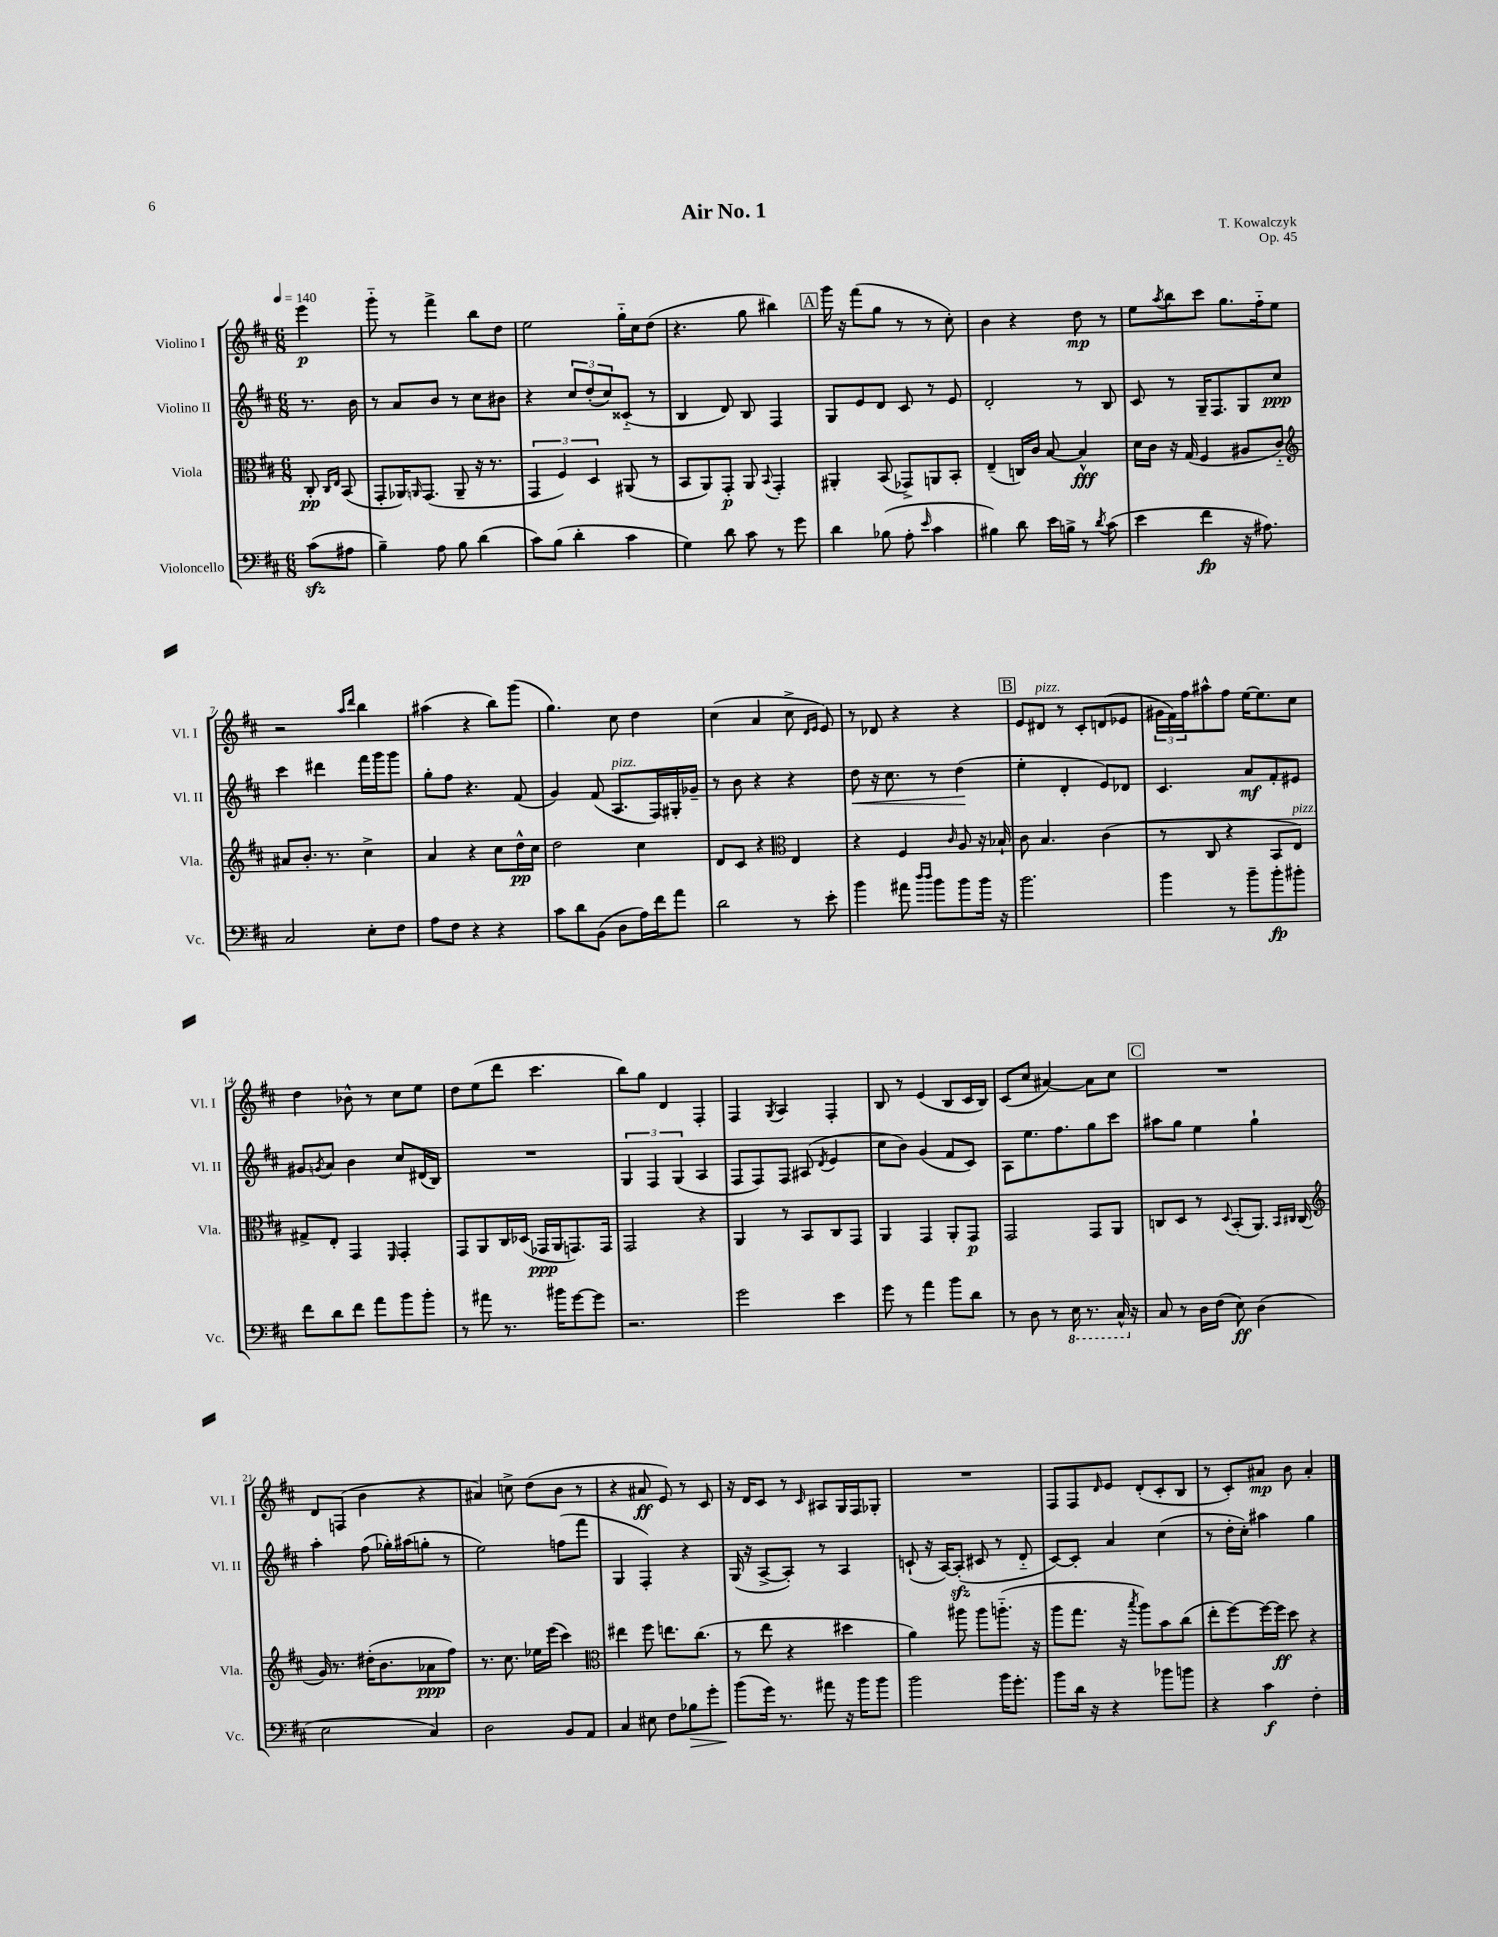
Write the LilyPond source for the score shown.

\header { title = "Air No. 1" composer = "T. Kowalczyk" opus = "Op. 45" }
<<
\new StaffGroup <<
\new Staff = "s0" \with { instrumentName = "Violino I" shortInstrumentName = "Vl. I" } {
    \clef treble \key d \major \numericTimeSignature \time 6/8 \partial 4 \tempo 4 = 140
    e'''4\p |
    g'''8-_ r8 fis'''4-> b''8 d''8 |
    e''2 g''16-_ cis''16 d''8( |
    r4. g''8 bis''4) |
    \mark \markup { \box "A" } g'''16 r16 fis'''8( g''8 r8 r8 cis''8-.) |
    b'4 r4 d''8\mp r8 |
    e''8 \acciaccatura { a''8 } b''8 cis'''8 g''8. fis''16-_ e''8 |
    r2 \grace { a''16 d'''16 } b''4 |
    ais''4( r4 b''8) g'''8( |
    g''4.) cis''8 d''4 |
    cis''4( a'4 cis''8-> \grace { d'16 e'16 } e'8) |
    r8 des'8 r4 r4 |
    \mark \markup { \box "B" } e'8 dis'8^\markup { \italic "pizz." } r8 cis'8-. d'8( ees'8 |
    \tuplet 3/2 { gis'16 fis'16) fis''16 } ais''8-^ fis''8 e''16~ e''8. cis''8 |
    d''4 bes'8-^ r8 cis''8 e''8 |
    d''8 e''8( d'''8 cis'''4. |
    b''8) g''8 d'4 fis4-. |
    fis4 \acciaccatura { g8 } a4 fis4-. |
    b8 r8 e'4( b8 cis'16 b16) |
    cis'8( cis''8 ais'4~) ais'8 cis''8 |
    \mark \markup { \box "C" } R2. |
    d'8 f8( b'4 r4 |
    ais'4) c''8-> d''8( b'8 r8 |
    r4 ais'8\ff e'8) r8 cis'8 |
    r16 d'16 cis'8 r8 \grace { cis'16 } ais8 g16 fis16 ges8-. |
    R2. |
    fis8 fis8 \grace { d'16 } e'8 d'8-.( cis'8-. b8 |
    r8 cis'8-.) ais'8\mp b'8 ais'4-. \bar "|." |
}
\new Staff = "s1" \with { instrumentName = "Violino II" shortInstrumentName = "Vl. II" } {
    \clef treble \key d \major \numericTimeSignature \time 6/8 \partial 4
    r8. b'16 |
    r8 a'8 b'8 r8 cis''8 bis'8 |
    r4 \tuplet 3/2 { cis''8 d''8-.( cis''8) } cisis'8-_( r8 |
    b4 d'8) b8 fis4 |
    \mark \markup { \box "A" } g8 e'8 d'8 cis'8 r8 e'8 |
    d'2-. r8 b8 |
    cis'8 r8 g16-- fis8. g8 cis''8\ppp |
    cis'''4 dis'''4 fis'''16 g'''16 g'''8 |
    g''8-. fis''8 r4. fis'8( |
    g'4) fis'8( a8.^\markup { \italic "pizz." } fis16) gis16-. ges'16-- |
    r8 b'8 r4 r4 |
    d''8\< r16 cis''8. r8 d''4\!( |
    \mark \markup { \box "B" } e''4-. d'4-. e'8) des'8 |
    cis'4. a'8\mf fis'8-. eis'8 |
    gis'8 \acciaccatura { g'8 } a'8 b'4 cis''8 dis'16( b16) |
    R2. |
    \tuplet 3/2 { g4 fis4 g4( } a4 |
    fis8 fis8) fis8 ais8( \acciaccatura { d'8 } e'4 |
    cis''8 b'8) g'4( fis'8 cis'8) |
    a8 e''8. fis''8. g''8 cis'''8 |
    \mark \markup { \box "C" } ais''8 g''8 e''4 g''4-! |
    a''4-. fis''8( ges''16-.) ais''16( g''8-. r8 |
    e''2) f''8( fis'''8 |
    g4 fis4-.) r4 |
    g16( r16 a8~-> a8-.) r8 a4 |
    c'8-!( r16 a16~) a8-.\sfz( cis'8 r8 d'8-_ |
    cis'8~) cis'8-. a'4 cis''4( |
    r8 d''16-. cis''16-.) ais''4 g''4 \bar "|." |
}
\new Staff = "s2" \with { instrumentName = "Viola" shortInstrumentName = "Vla." } {
    \clef alto \key d \major \numericTimeSignature \time 6/8 \partial 4
    cis8-.\pp \grace { cis16 e16 } b,8( |
    g,8-. aes,16) \grace { a,16 } g,8.( a,8-- r16 r8. |
    \tuplet 3/2 { g,4 fis4) d4 } ais,8( r8 |
    b,8 a,8) g,8-.\p a,8 \appoggiatura { b,8 } g,4-. |
    \mark \markup { \box "A" } ais,4-. b,8( ges,8->) a,8 b,8-. |
    e4--( c16) cis'16 b8~ b4-^\fff |
    d'16 cis'16 r16 g16( fis4 ais8 cis'8-_) |
    \clef treble ais'8 b'8.-. r8. cis''4-> |
    a'4 r4 cis''8 d''16-^\pp cis''16 |
    d''2 cis''4 |
    d'8 cis'8 r4 \clef alto e4 |
    r4 fis4 \grace { cis'16 } a8 r16 bes16-! |
    \mark \markup { \box "B" } cis'8 b4. cis'4( |
    r8 cis8 r4 b,8 e8^\markup { \italic "pizz." }) |
    gis8-> e8-. g,4 \grace { fis,16 } g,4-. |
    g,8 a,8 cis16 des16( ges,16\ppp a,16 g,8.) g,16 |
    g,2 r4 |
    a,4 r8 b,8 cis8 g,8 |
    a,4 g,4 a,8-. g,8\p |
    g,2 g,8 a,8 |
    \mark \markup { \box "C" } c8 d8 r8 \appoggiatura { d8 } b,8-.( a,8.) \grace { b,16 cis16 } cis16( |
    \clef treble g'16) r8. dis''16-.( b'8. aes'8\ppp fis''8) |
    r8. cis''8. ees''16 e'''16( cis'''4) |
    \clef alto eis''4 fis''8 e''8. cis''8.( |
    r8 e''8 r4 dis''4 |
    a'4) ais''8 ais''8 a''8.-_( r16 |
    a''8 g''8. r16 \acciaccatura { b''8 } a''8) b'8 cis''8( |
    e''8-. fis''8~) fis''16~ fis''16\ff d''8 r4 \bar "|." |
}
\new Staff = "s3" \with { instrumentName = "Violoncello" shortInstrumentName = "Vc." } {
    \clef bass \key d \major \numericTimeSignature \time 6/8 \partial 4
    cis'8\sfz( ais8 |
    b4--) a8 b8 d'4( |
    cis'8) b8( d'4-. cis'4 |
    g4) d'8 cis'8 r8 g'8 |
    \mark \markup { \box "A" } d'4 bes8( a8-. \grace { e'16 } cis'4 |
    bis4) d'8 e'16 b16-> r8 \acciaccatura { d'8 } cis'8( |
    e'4 fis'4\fp r16 ais8.) |
    cis2 e8-. fis8 |
    a8 fis8 r4 r4 |
    cis'8 d'8 b,8( d8 a16) fis'16 a'8 |
    d'2 r8 e'8-. |
    b'4 ais'8 \grace { d''16 d''16 } b'8 b'8 b'16 r16 |
    \mark \markup { \box "B" } b'2. |
    b'4 r8 b'8-- b'8-.\fp bis'8-. |
    fis'8 d'8 fis'8 a'8 b'8 b'8-. |
    r8 ais'8 r8. bis'16 g'8~ g'8 |
    r2. |
    g'2 e'4 |
    g'8 r8 a'4 b'8 d'8 |
    r8 d8 r8 \ottava #-1 e,16 r8. cis,16-^ \ottava #0 r16 |
    \mark \markup { \box "C" } cis8 r8 d16 fis16( e8\ff) d4( |
    e2 cis4) |
    d2 b,8 a,8 |
    cis4 eis8 fis8 bes8\> g'8-. |
    b'8\!( g'16) r8. ais'8 r16 b'16 b'8 |
    b'2 b'16 g'8.-. |
    b'8 d'16 r16 r4 bes'8 b'8 |
    r4 cis'4\f fis4-. \bar "|." |
}
>>
>>
